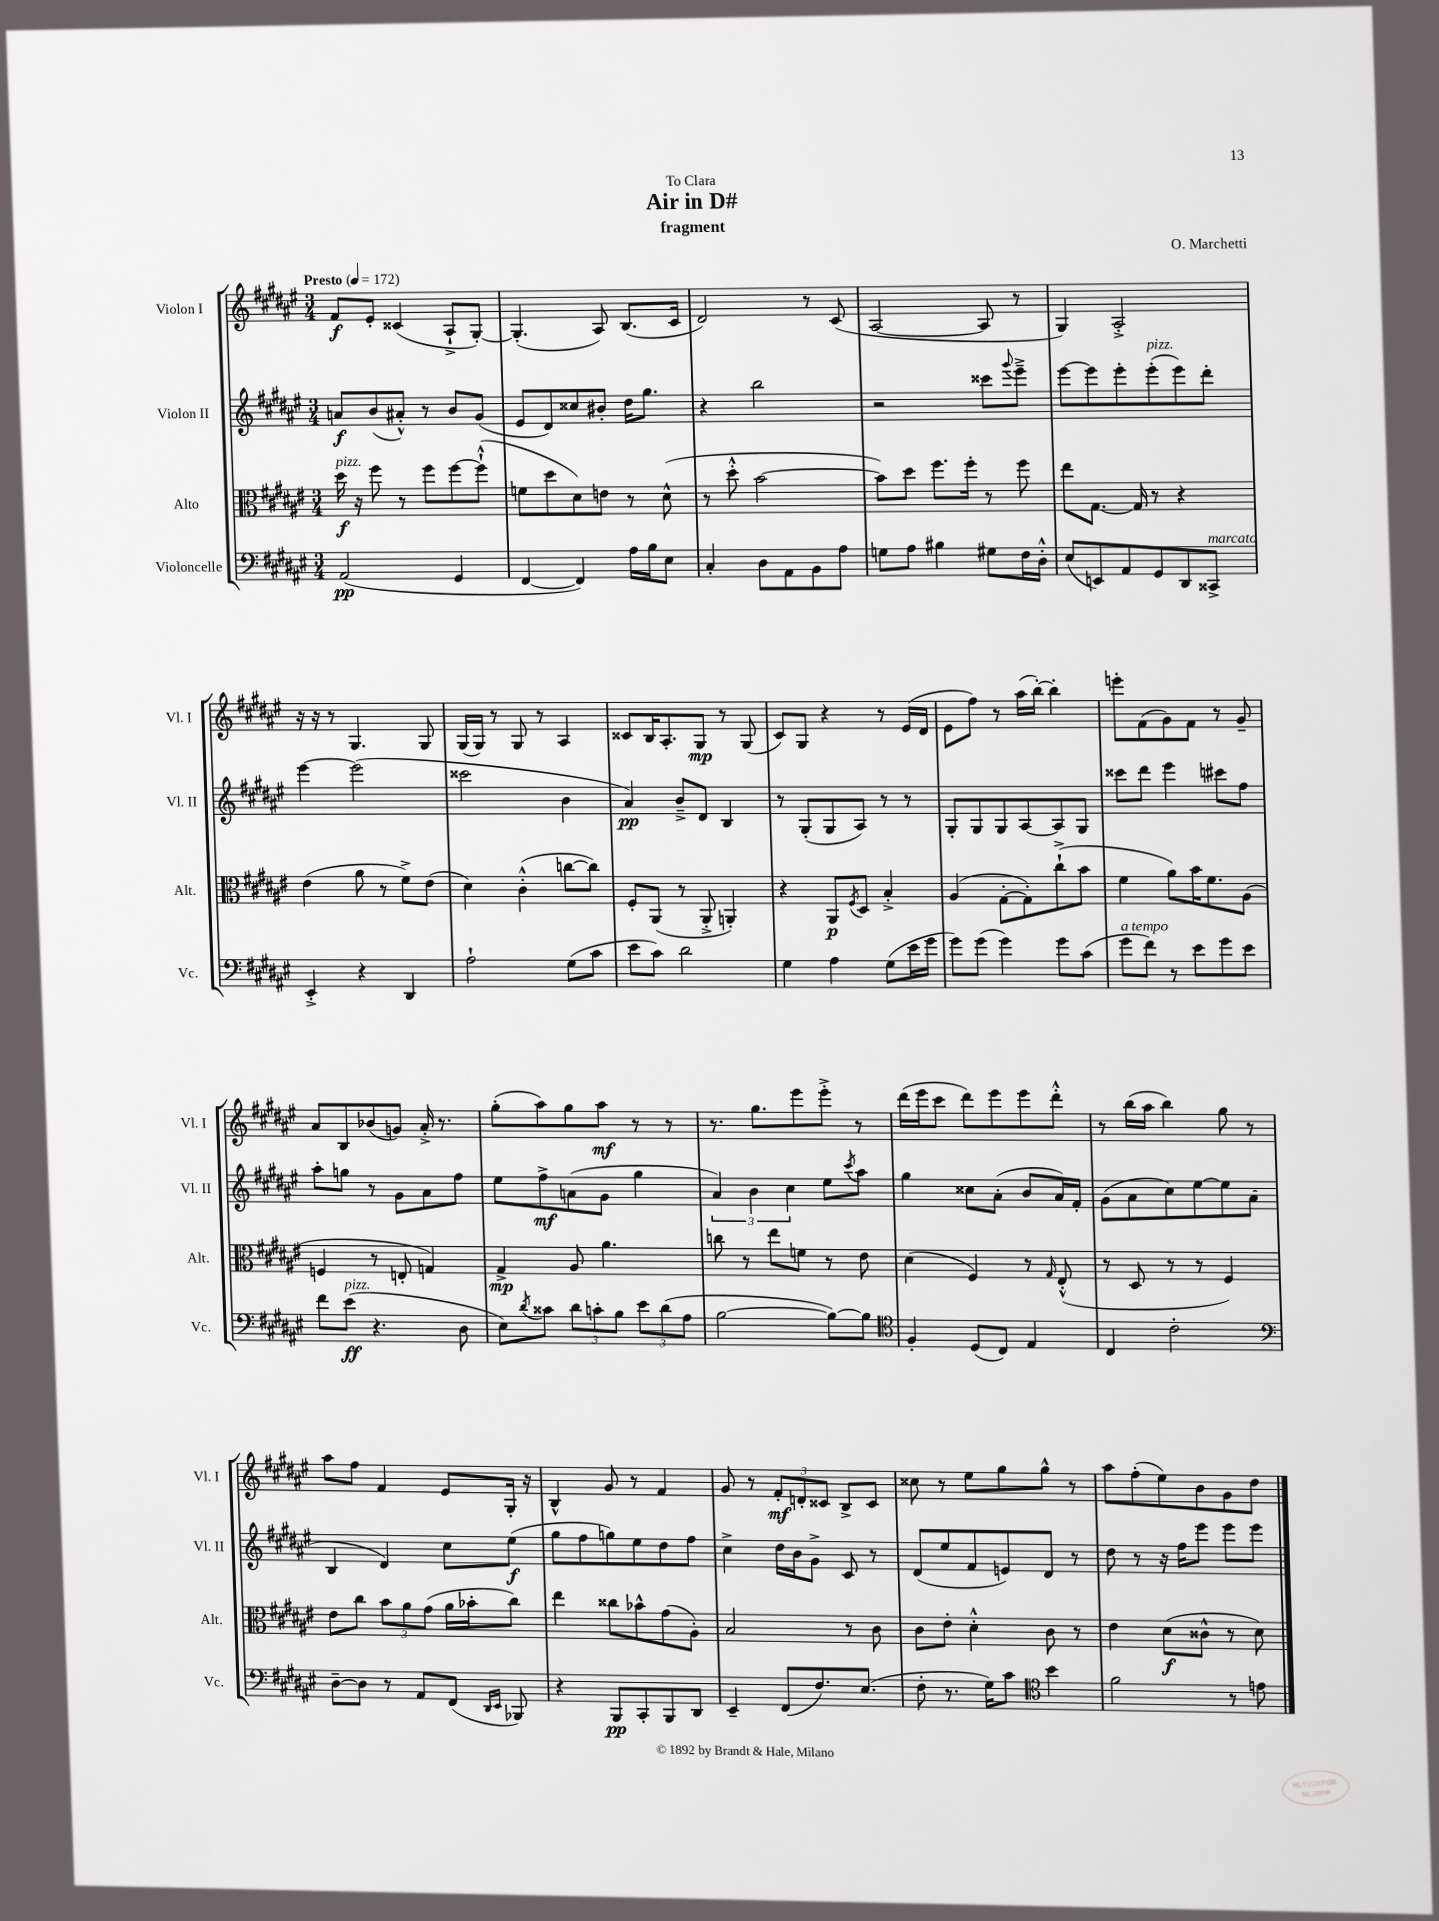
\header { title = "Air in D#" composer = "O. Marchetti" subtitle = "fragment" dedication = "To Clara" }
<<
\new StaffGroup <<
\new Staff = "s0" \with { instrumentName = "Violon I" shortInstrumentName = "Vl. I" } {
    \clef treble \key fis \major \numericTimeSignature \time 3/4 \tempo "Presto" 4 = 172
    fis'8\f eis'8-. cisis'4( ais8-!-> gis8~-.) |
    gis4.-.( ais8) b8.( cis'16 |
    dis'2) r8 cis'8( |
    ais2~ ais8 r8 |
    gis4) ais2-.-> |
    r16 r16 r8 gis4. gis8 |
    gis16( gis16) r8 gis8 r8 ais4 |
    cisis'8 b16 ais8.-. gis8\mp r8 gis8( |
    cis'8) gis8 r4 r8 eis'16( dis'16 |
    eis'8 fis''8) r8 ais''16( b''16~-.) b''4-. |
    e'''8-. fis'8( gis'8) fis'8 r8 gis'8-- |
    ais'8 b8 bes'8( g'8) ais'16-.-> r8. |
    gis''8-.( ais''8) gis''8 ais''8\mf r8 r8 |
    r8. gis''8. eis'''8 eis'''8-.-> r8 |
    dis'''16( eis'''16 cis'''8 dis'''8) eis'''8 eis'''8 dis'''8-.-^ |
    r8 b''16( ais''16 b''4) gis''8 r8 |
    ais''8 fis''8 fis'4 eis'8 gis16-. r16 |
    b4-^ gis'8 r8 fis'4 |
    gis'8 r8 \tuplet 3/2 { fis'8-.\mf d'8-. cisis'8 } b8-> cisis'8 |
    cisis''8 r8 eis''8 gis''8 gis''8-^ r8 |
    ais''8 fis''8-.( eis''8) b'8 gis'8 dis''8 \bar "|." |
}
\new Staff = "s1" \with { instrumentName = "Violon II" shortInstrumentName = "Vl. II" } {
    \clef treble \key fis \major \numericTimeSignature \time 3/4
    a'8\f b'8( ais'8-.-^) r8 b'8 gis'8( |
    eis'8 dis'8) cisis''8 bis'8-. dis''16 gis''8. |
    r4 b''2 |
    r2 cisis'''8 \appoggiatura { gis'''8 } eis'''8---> |
    eis'''8~ eis'''8 eis'''8-. eis'''8-.^\markup { \italic "pizz." }( eis'''8) dis'''8-. |
    eis'''4~ eis'''2( |
    cisis'''2 b'4 |
    ais'4\pp) b'8---> dis'8 b4 |
    r8 gis8-.( gis8 ais8) r8 r8 |
    gis8-. gis8 gis8 ais8~ ais8 gis8 |
    cisis'''8 dis'''8 eis'''4 cis'''8 fis''8 |
    ais''8-. g''8 r8 gis'8 ais'8 fis''8 |
    eis''8 fis''8->\mf a'8( gis'8 gis''4 |
    \tuplet 3/2 { ais'4) b'4 cis''4 } eis''8 \acciaccatura { cis'''8 } ais''8 |
    gis''4 cisis''8 ais'8-.( b'8 ais'16) fis'16-. |
    gis'8( ais'8 cis''8) eis''8~ eis''8 ais'8( |
    b4 dis'4) cis''8 eis''8\f( |
    gis''8 fis''8 g''8) eis''8 dis''8 fis''8 |
    cis''4-> dis''16 b'16 gis'8-> cis'8 r8 |
    dis'8( eis''8 fis'8 e'8) dis'8 r8 |
    dis''8 r8 r16 fis''16 eis'''8 eis'''8 eis'''8 \bar "|." |
}
\new Staff = "s2" \with { instrumentName = "Alto" shortInstrumentName = "Alt." } {
    \clef alto \key fis \major \numericTimeSignature \time 3/4
    dis''16\f^\markup { \italic "pizz." } r16 fis''8 r8 fis''8 fis''8~ fis''8-!-^( |
    f'8 dis''8 dis'8) e'8 r8 dis'8-^( |
    r8 dis''8-.-^ b'2~ |
    b'8) dis''8 fis''8. fis''16-. r8 fis''8 |
    eis''8 gis8.~ gis16 r8 r4 |
    eis'4( ais'8 r8 fis'8->) eis'8( |
    dis'4) cis'4-.-^( c''8~ c''8) |
    fis8-. ais,8( r8 ais,8-.-> a,4-.) |
    r4 ais,8\p \acciaccatura { fis8 } dis8 b4-.-> |
    ais4( gis8~-. gis8-.) cis''8-!->( b'8 |
    fis'4 ais'8) b'16 fis'8. ais8( |
    f4 r8 e8-. g4) |
    gis4->\mp ais8 ais'4. |
    c''8 r8 eis''8 f'8 r8 eis'8 |
    dis'4( fis4) r8 \grace { gis16 } eis8-.-^( |
    r8 dis8 r8 r8 fis4) |
    eis'8 cis''8 \tuplet 3/2 { b'8 ais'8 gis'8( } ais'16 bes'16-. cis''8) |
    eis''4 cisis''8 bes'8-^ gis'8( ais8-.) |
    b2 r8 cis'8 |
    cis'8 eis'8-. dis'4-.-^ cis'8 r8 |
    eis'4 dis'8\f( cisis'8-^ r8 dis'8) \bar "|." |
}
\new Staff = "s3" \with { instrumentName = "Violoncelle" shortInstrumentName = "Vc." } {
    \clef bass \key fis \major \numericTimeSignature \time 3/4
    ais,2\pp( gis,4 |
    fis,4~ fis,4) ais16 b16 eis8 |
    cis4-. dis8 ais,8 b,8 ais8 |
    g8 ais8 bis4 gis8 fis16 dis16-.-^ |
    eis8( e,8) ais,8 gis,8 dis,8 cisis,8->^\markup { \italic "marcato" } |
    eis,4-.-> r4 dis,4 |
    ais2-! gis8( cis'8 |
    eis'8 cis'8) dis'2 |
    gis4 ais4 gis8( eis'16 gis'16 |
    gis'8) gis'8( gis'4) gis'8 cis'8( |
    gis'8^\markup { \italic "a tempo" } fis'8) r8 eis'8 gis'8 eis'8 |
    fis'8 eis'8\ff^\markup { \italic "pizz." }( r4. dis8 |
    eis8) \acciaccatura { dis'8 } cisis'8 \tuplet 3/2 { dis'8 c'8-. b8 } \tuplet 3/2 { eis'8 dis'8( ais8 } |
    b2~ b8~) b8 |
    \clef tenor fis4-. dis8( cis8) eis4 |
    cis4 cis'2-. |
    \clef bass dis8~-- dis8 r8 ais,8 fis,8( \grace { dis,16 eis,16 } bes,,8) |
    r4 b,,8\pp cis,8-. b,,8 dis,8 |
    eis,4-- fis,8( fis8.) eis8.( |
    fis8-. r8. gis16) cis'8 \clef tenor b'4 |
    fis'2 r8 e'8 \bar "|." |
}
>>
>>
\layout { \context { \Score \remove "Bar_number_engraver" } }
